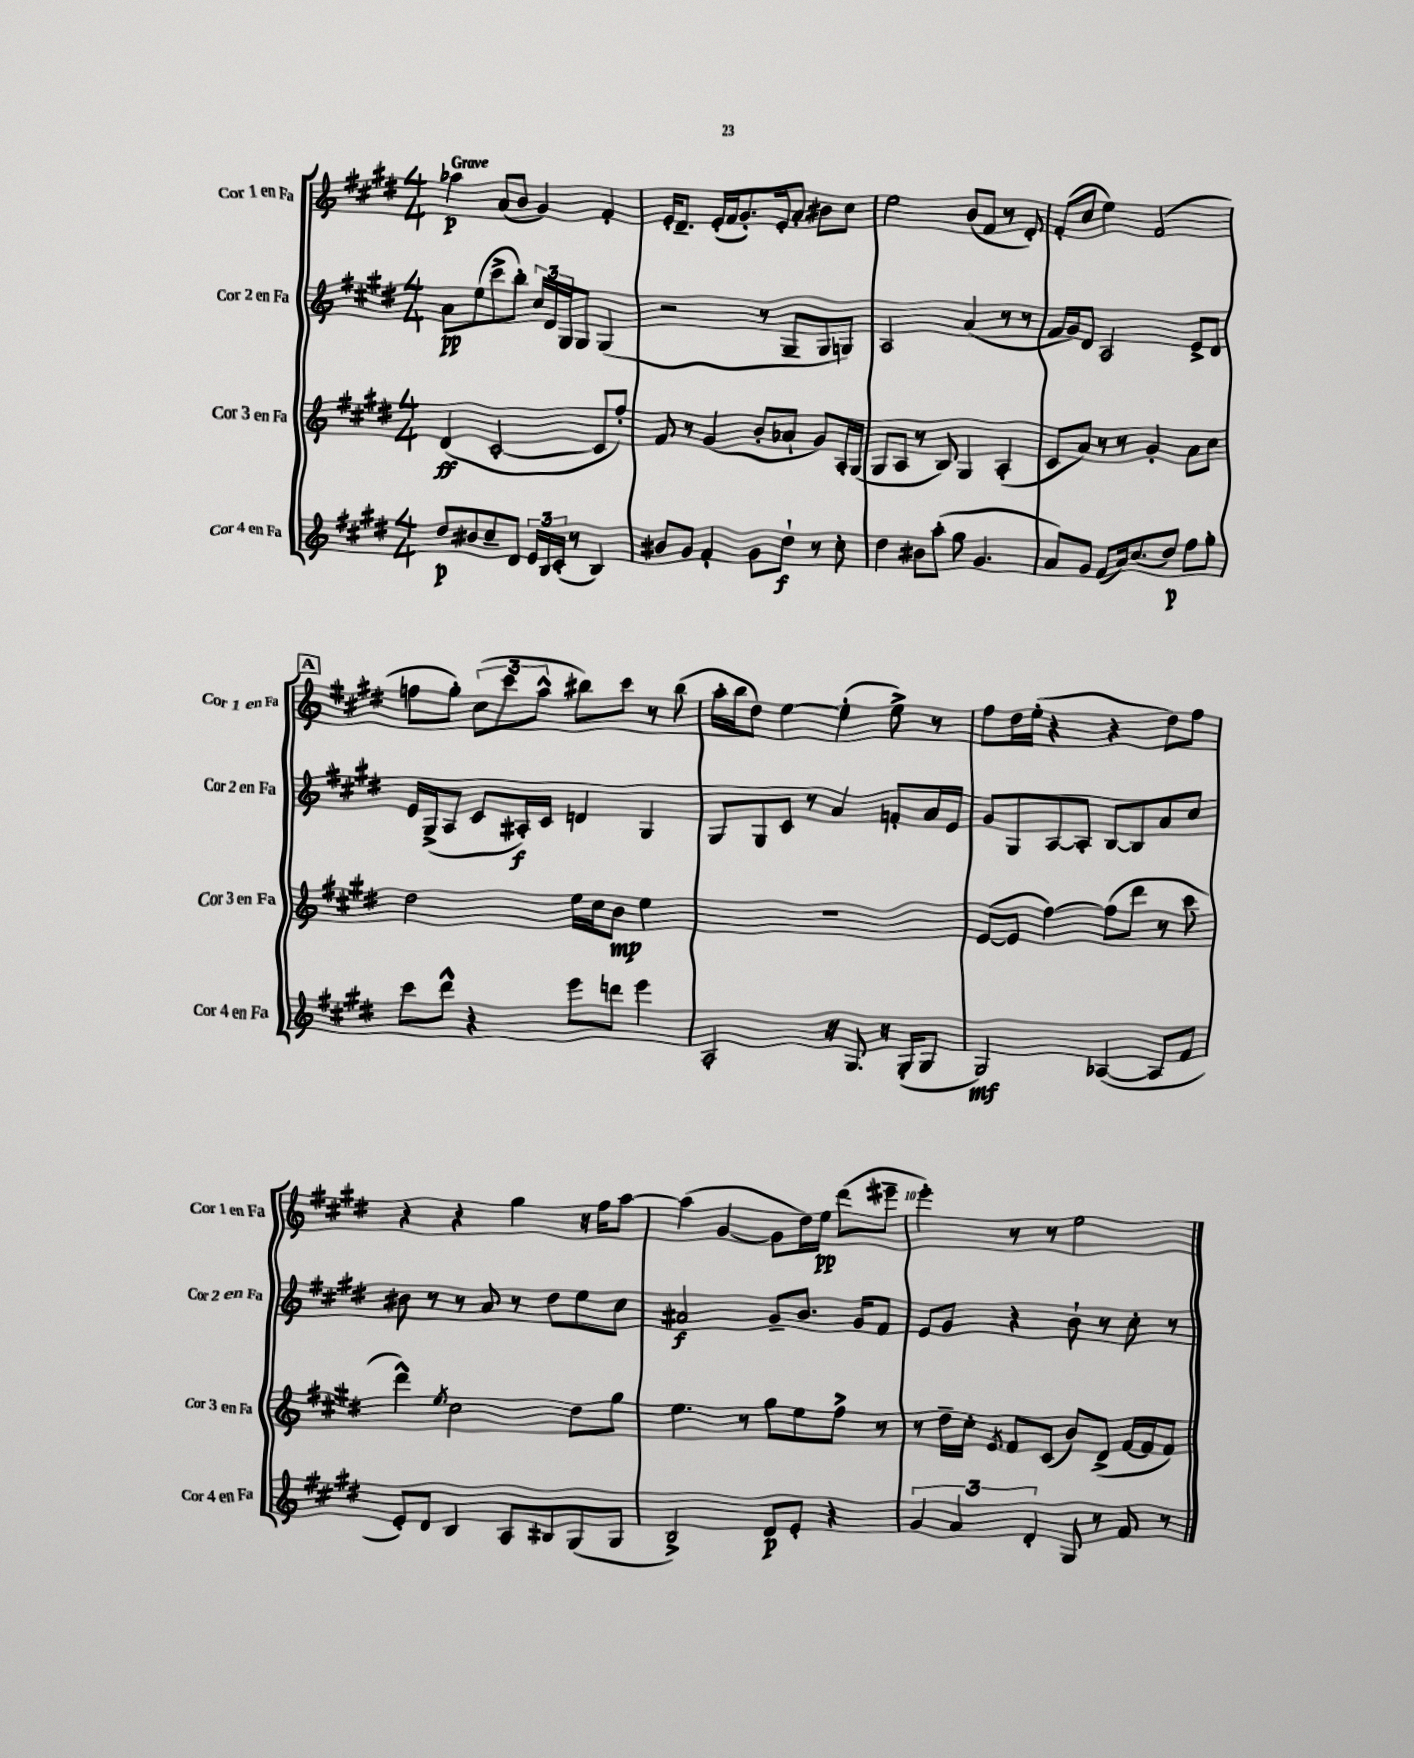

**kern	**kern	**kern	**kern
*staff4	*staff3	*staff2	*staff1
*clefG2	*clefG2	*clefG2	*clefG2
*k[f#c#g#d#]	*k[f#c#g#d#]	*k[f#c#g#d#]	*k[f#c#g#d#]
*M4/4	*M4/4	*M4/4	*M4/4
8dd#	(4d#	8a	4aa-
8b#	.	(8ee	.
8cc#~	[2c#'	8ccc#^	(8a
8d#	.	8bb')	8b
24e	.	24cc#	4g#)
24B	.	24d#	.
(24c#'	.	24G#	.
8r	.	8G#	.
4B)	8c#]	(4G#	4f#'
.	8ff#')	.	.
=	=	=	=
8b#	8f#	2r	16e'
.	.	.	8.d#~
8g#	8r	.	.
4f#'	(4g#	.	(16e'
.	.	.	16f#
.	.	.	8.g#')
8g#	8b'	8r	.
.	.	.	16e'
8dd#`	8a-`	8G#~	8a'
8r	8g#)	8G#	8b#
8cc#'	16A'	8G)	8cc#
.	(16G#	.	.
=	=	=	=
4dd#	8G#	2A	2ee
.	8A	.	.
8b#	8r	.	.
(8aa'	8B)	.	.
8gg#	4G#	(4a	(8b
4.g#	.	.	8f#
.	(4A'	8r	8r
.	.	8r	8d#')
=	=	=	=
8a)	8c#	16f#	(8f#'
.	.	16g#)	.
8g#	8a)	8d#	8cc#
(8f#	8r	2A	4ee)
16a)	8r	.	.
(8.cc#	.	.	.
.	4g#'	.	(2f#
8dd#)	.	.	.
8ff#	8a	8e^	.
8gg#'	8cc#	8d#	.
=	=	=	=
8ccc#	2dd#	16e	8ff
.	.	(16G#^	.
8ddd#^^	.	8A	8gg#')
4r	.	8c#	(12cc#
.	.	.	12ccc#
.	.	16A#')	.
.	.	.	12aa^^
.	.	16c#	.
8eee	16ee	4d	8bb#)
.	16cc#	.	.
8ddd	8b	.	8ccc#
4eee	4ee	4G#	8r
.	.	.	(8bb#
=	=	=	=
2A'	1r	8G#	16aa'
.	.	.	16bb
.	.	8G#	8dd#)
.	.	8c#	[4ee
.	.	8r	.
16r	.	4a	(4ee']
8.G#	.	.	.
16r	.	8f'	8ee^)
(16G#'	.	.	.
8G#	.	16a	8r
.	.	16e	.
=	=	=	=
2G#)	([8e	8g#	8ff#
.	8e]	8G#	16dd#
.	.	.	(16ee'
.	[4ff#)	[8A	4r
.	.	8A']	.
([4A-	(8ff#]	[8B	4r
.	8ddd#	8B]	.
8A-]	8r	8a	8dd#)
8f#	8ccc#	8cc#	8ff#
=	=	=	=
8e')	4ddd#^^)	8b#	4r
8d#	.	8r	.
.	8qee	.	.
4B	2cc#	8r	4r
.	.	8a	.
8A	.	8r	4gg#
8B#	.	8dd#	.
(8G#	8dd#	8ee	16r
.	.	.	16ff#
8G#	8gg#	8cc#	[8aa
=	=	=	=
2B^)	4.ee	2a#	(4aa]
.	.	.	[4g#
.	8r	.	.
8d#	8gg#	8g#~	8g#]
8e'	8ee	8.b	16dd#)
.	.	.	16ee
4r	8ff#^	.	(8ddd#
.	.	16g#	.
.	8r	8f#	8eee#~
=	=	=	=
6g#	8r	8e	4eee')
.	16dd#~	8g#	.
6a	.	.	.
.	16cc#'	.	.
.	8qe	.	.
.	8f#	4r	8r
6d#'	.	.	.
.	(8c#	.	8r
8G#	8b)	8b`	2ee
8r	(8d#^	8r	.
8f#	[16f#	8cc#'	.
.	16f#]	.	.
8r	8f#)	8r	.
==	==	==	==
*-	*-	*-	*-
